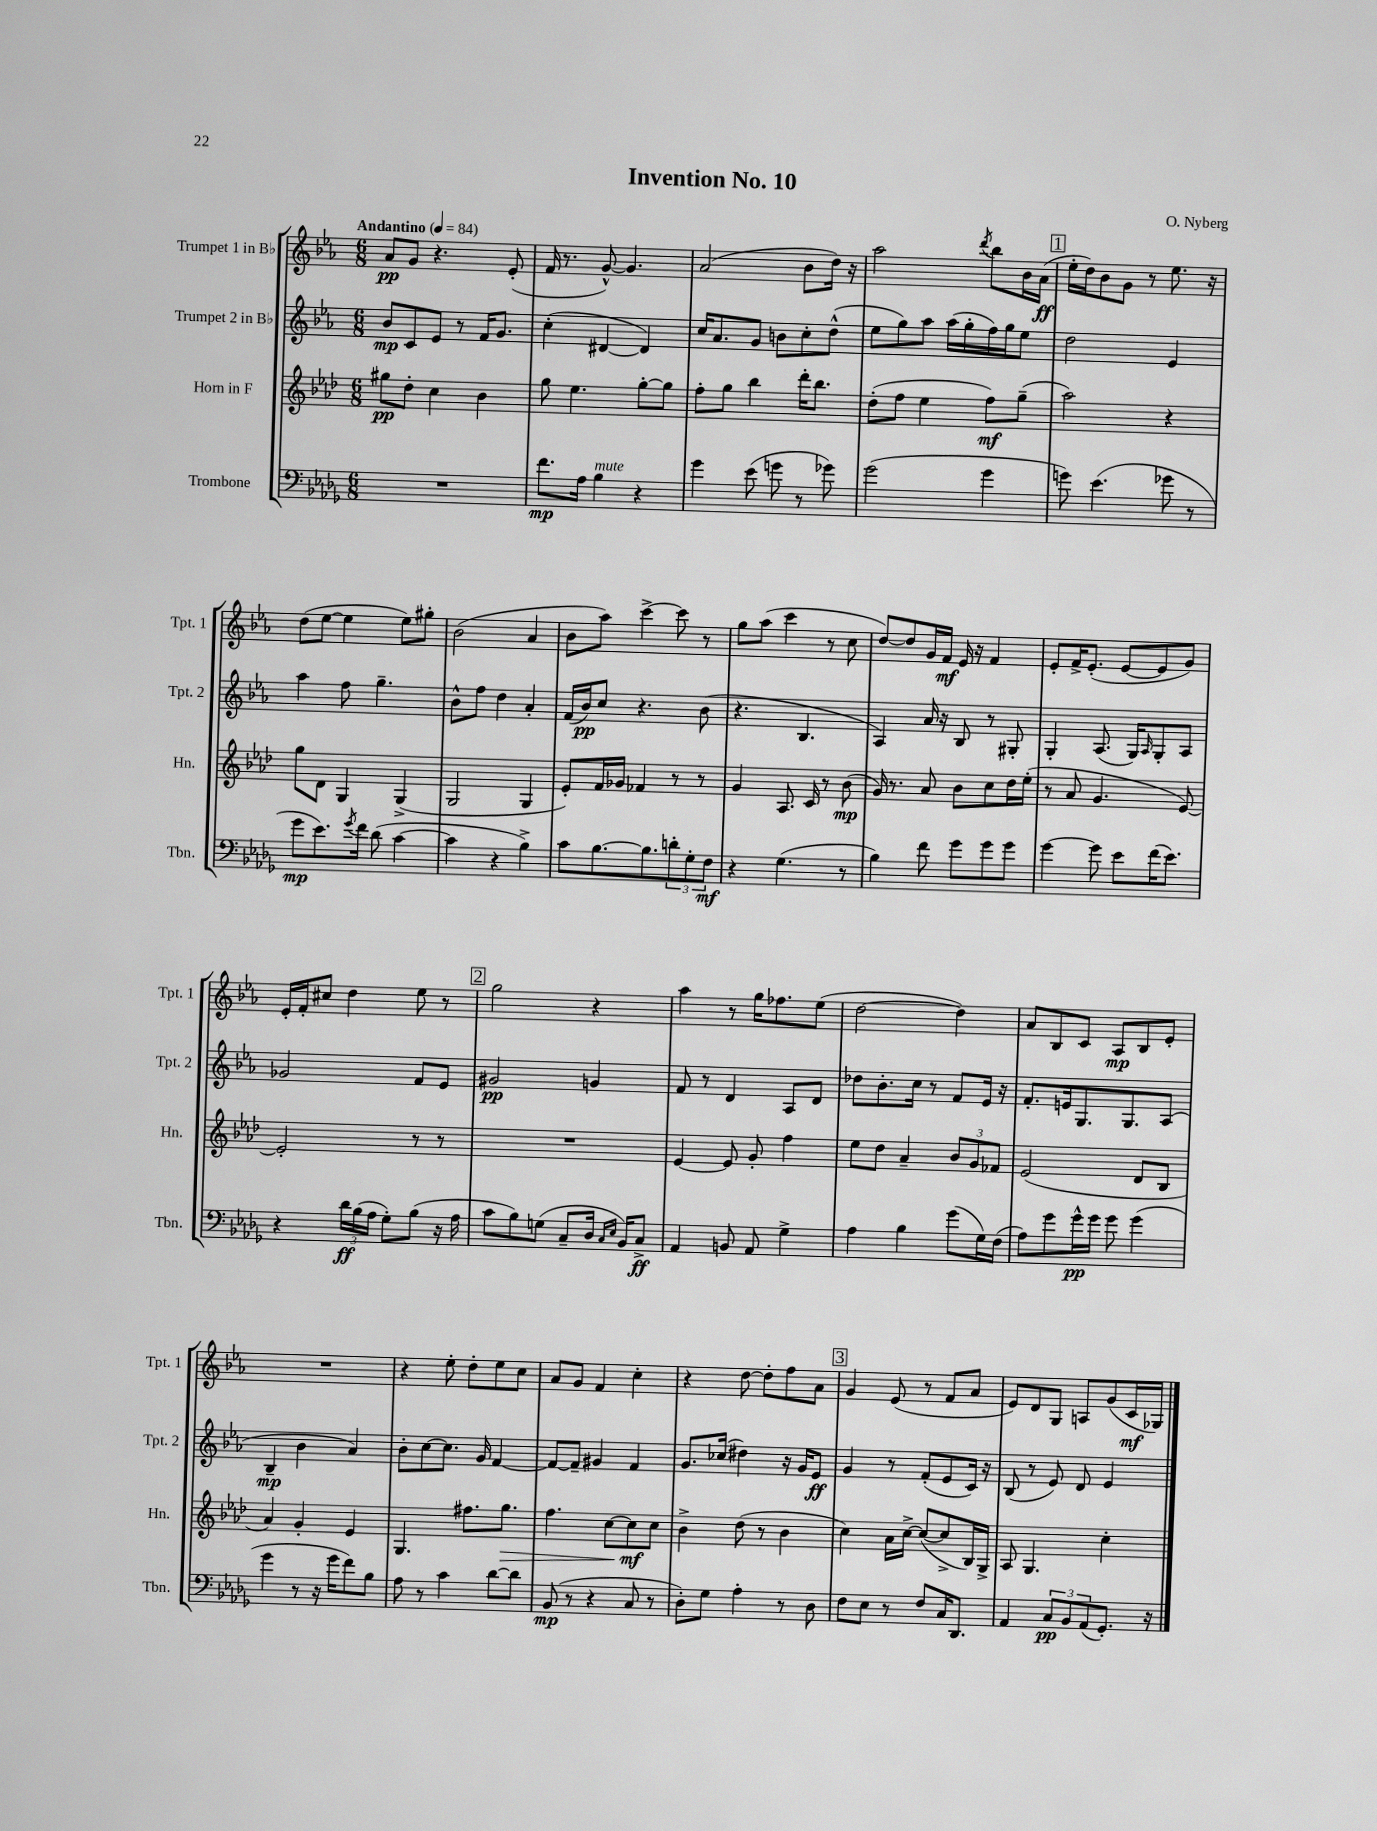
\header { title = "Invention No. 10" composer = "O. Nyberg" }
<<
\new StaffGroup <<
\new Staff = "s0" \with { instrumentName = "Trumpet 1 in Bb" shortInstrumentName = "Tpt. 1" } {
    \clef treble \key ees \major \numericTimeSignature \time 6/8 \tempo "Andantino" 4 = 84
    aes'8\pp g'8 r4. ees'8-.( |
    f'16 r8. g'8~-^) g'4. |
    aes'2( bes'8 d''16) r16 |
    aes''2 \acciaccatura { d'''8 } bes''8 bes'16 aes'16\ff( |
    \mark \markup { \box "1" } ees''16-. d''16) bes'8 g'8 r8 ees''8. r16 |
    d''8( ees''8~ ees''4 ees''8) gis''8-. |
    bes'2( aes'4 |
    bes'8 aes''8) c'''4~-> c'''8 r8 |
    g''8 aes''8( c'''4 r8 c''8 |
    d''8~) d''8 g'16 f'16\mf ees'16 r16 f'4 |
    ees'8-. f'16-> ees'8.-.( ees'8~ ees'8 g'8) |
    ees'16-. f'16-. cis''8 d''4 ees''8 r8 |
    \mark \markup { \box "2" } g''2 r4 |
    aes''4 r8 g''16 fes''8. ees''8( |
    d''2~ d''4) |
    aes'8 bes8 c'8 aes8\mp bes8 ees'8-. |
    R2. |
    r4 ees''8-. d''8-. ees''8 c''8 |
    aes'8 g'8 f'4 c''4-. |
    r4 d''8~ d''8-. f''8 aes'8 |
    \mark \markup { \box "3" } g'4 ees'8( r8 f'8 aes'8 |
    ees'8) d'8 g8 a8 g'8( c'16\mf ges16) \bar "|." |
}
\new Staff = "s1" \with { instrumentName = "Trumpet 2 in Bb" shortInstrumentName = "Tpt. 2" } {
    \clef treble \key ees \major \numericTimeSignature \time 6/8
    bes'8\mp c'8 ees'8 r8 f'16 g'8. |
    c''4-.( dis'4~ dis'4) |
    c''16 aes'8. g'8 b'8 c''8-. d''8-^( |
    ees''8 g''8) aes''8 aes''16( g''16-. f''16) g''16 ees''8 |
    \mark \markup { \box "1" } d''2 ees'4 |
    aes''4 f''8 g''4.-- |
    bes'8-^ f''8 d''4 aes'4-. |
    f'16( bes'16\pp) c''8 r4. bes'8( |
    r4. bes4. |
    aes4) aes'16 r16 bes8 r8 gis8-. |
    g4-. aes8.( g16) \grace { aes16 } g8-. aes8 |
    ges'2 f'8 ees'8 |
    \mark \markup { \box "2" } gis'2\pp g'4 |
    f'8 r8 d'4 aes8 d'8 |
    des''8 bes'8.-. c''16 r8 f'8 ees'16 r16 |
    f'8.-. e'16 g8. g8. aes8( |
    bes4--\mp bes'4 aes'4) |
    bes'8-. c''8~ c''8. g'16 f'4~ |
    f'8~ f'8-- gis'4 f'4 |
    g'8. ces''16( dis''4) r16 g'16 ees'8\ff |
    \mark \markup { \box "3" } g'4 r8 f'8-.( ees'8 c'16) r16 |
    bes8( r8 ees'8) d'8 ees'4 \bar "|." |
}
\new Staff = "s2" \with { instrumentName = "Horn in F" shortInstrumentName = "Hn." } {
    \clef treble \key aes \major \numericTimeSignature \time 6/8
    gis''8\pp des''8-. c''4 bes'4 |
    g''8 ees''4. g''8~-. g''8 |
    f''8-. g''8 bes''4 des'''16-. bes''8. |
    des''8-.( f''8 ees''4 f''8\mf) g''8--( |
    \mark \markup { \box "1" } aes''2) r4 |
    g''8 des'8 g4 g4->( |
    g2 g4 |
    ees'8-.) f'16 ges'16 fes'4 r8 r8 |
    g'4 aes8. c'16 r8 bes'8\mp( |
    g'16) r8. aes'8 bes'8 c''8 des''16 ees''16-.( |
    r8 aes'8 g'4. ees'8~) |
    ees'2-. r8 r8 |
    \mark \markup { \box "2" } R2. |
    ees'4~ ees'8 g'8-. f''4 |
    ees''8 des''8 aes'4-- \tuplet 3/2 { bes'8 g'8 fes'8 } |
    ees'2( des'8 bes8 |
    aes'4) g'4-. ees'4 |
    g4. fis''8. g''8.\> |
    f''4. c''8~ c''8\mf\! c''8 |
    bes'4-> des''8( r8 bes'4 |
    \mark \markup { \box "3" } c''4) aes'16 c''16~-> c''8~( c''8-> bes16) g16-> |
    aes8 g4. c''4-. \bar "|." |
}
\new Staff = "s3" \with { instrumentName = "Trombone" shortInstrumentName = "Tbn." } {
    \clef bass \key des \major \numericTimeSignature \time 6/8
    R2. |
    f'8.\mp aes16 bes4^\markup { \italic "mute" } r4 |
    ges'4 ees'8( g'8 r8 ges'8) |
    ges'2( ges'4 |
    \mark \markup { \box "1" } g'8) ees'4.( ges'8 r8 |
    ges'8\mp ees'8.) \acciaccatura { ges'8 } f'16 des'8( c'4~ |
    c'4 r4 bes4->) |
    c'8 bes8.~ bes8. \tuplet 3/2 { d'8-. ges8-. f8\mf } |
    r4 ges4.( r8 |
    bes4) f'8 ges'8 ges'8 ges'8 |
    ges'4~ ges'8 ees'8 f'16( ees'8.) |
    r4 \tuplet 3/2 { des'16\ff bes16( aes16 } ges8-.) bes8( r16 aes16 |
    \mark \markup { \box "2" } c'8 bes8) g8( c8-- des16 \grace { c16 ees16 } bes,16) c8->\ff |
    aes,4 b,8 aes,8 ges4-> |
    aes4 bes4 ges'8( ges16) f16( |
    aes8) ges'8 ges'16-^\pp ges'16 ges'8 ges'4( |
    ges'4 r8 r16 ges'16 f'8) bes8 |
    aes8 r8 c'4 des'8~ des'8 |
    bes,8\mp( r8 r4 c8 r8 |
    des8-.) ges8 aes4-. r8 des8 |
    \mark \markup { \box "3" } f8 ees8 r8 f8 c16 des,8. |
    aes,4 \tuplet 3/2 { c8\pp bes,8 aes,8( } ges,8.-.) r16 \bar "|." |
}
>>
>>
\layout { \context { \Score \remove "Bar_number_engraver" } }
